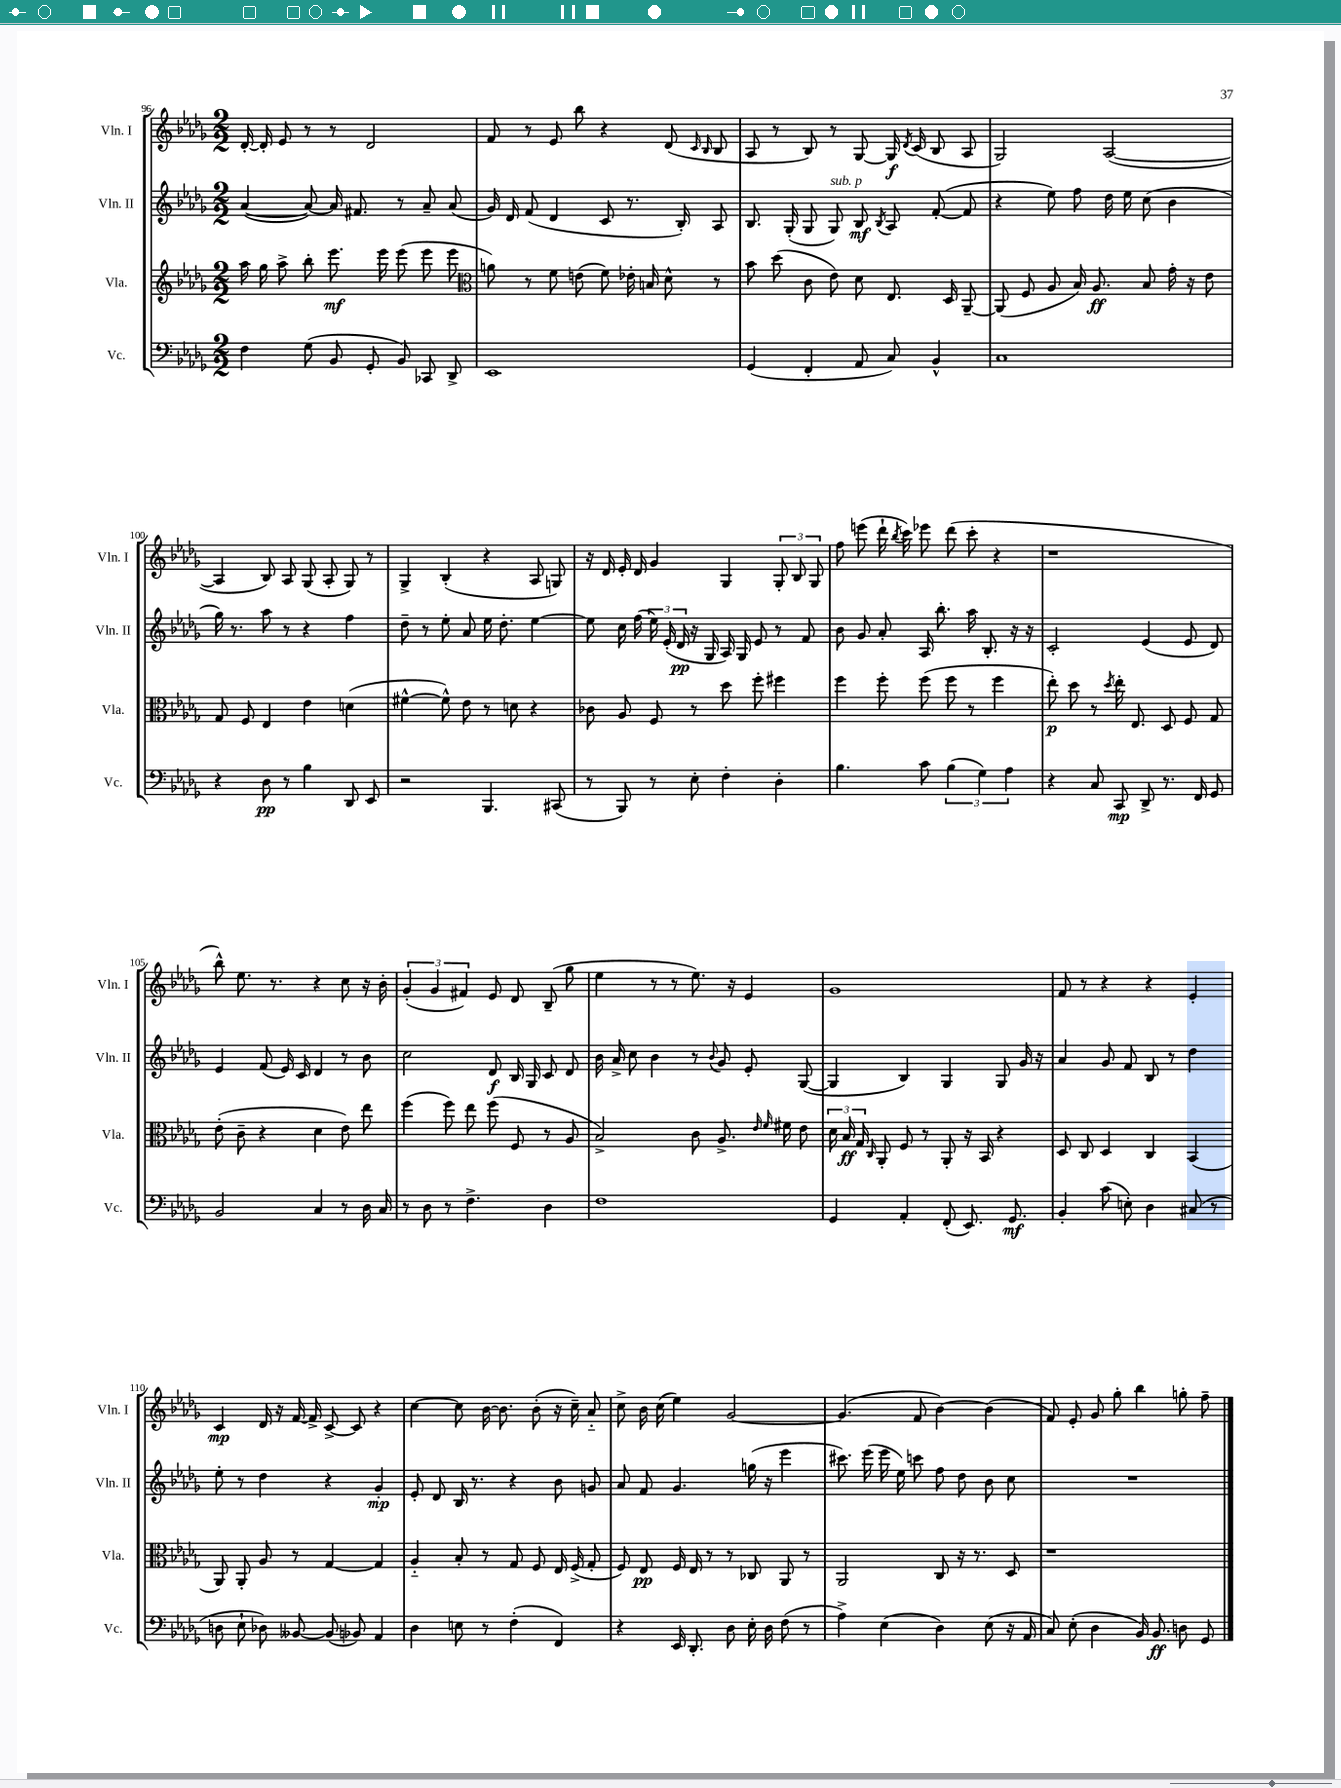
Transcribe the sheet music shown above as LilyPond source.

<<
\new StaffGroup <<
\new Staff = "s0" \with { instrumentName = "Vln. I" shortInstrumentName = "Vln. I" } {
    \clef treble \key des \major \numericTimeSignature \time 2/2
    \autoBeamOff des'16~-. des'16-. ees'8 r8 r8 des'2 |
    f'8 r8 ees'8 bes''8 r4 des'8( \grace { c'16 bes16 } bes8 |
    aes8 r8 bes8) r8 ges8~ ges16\f \acciaccatura { des'8 } c'16( bes8 aes8 |
    ges2) aes2~( |
    aes4 bes8) aes8 ges8( aes8-. ges8) r8 |
    ges4-> bes4-.( r4 aes8 g8) |
    r16 des'16 ees'16-. des'16 ges'4 ges4 \tuplet 3/2 { ges8-. bes8 ges8 } |
    f''8 e'''8( des'''16-! \acciaccatura { bes''8 } c'''16) ees'''8 des'''8( c'''8-. r4 |
    r1 |
    bes''8-^) ees''8. r8. r4 c''8 r16 bes'16-. |
    \tuplet 3/2 { ges'4-.( ges'4 fis'4) } ees'8 des'8 bes8--( ges''8 |
    ees''4 r8 r8 ees''8.) r16 ees'4 |
    ges'1 |
    f'8 r8 r4 r4 ees'4-. |
    c'4\mp des'16 r16 f'16~ f'16-> c'8~-> c'8 r4 |
    c''4~ c''8 bes'16~ bes'8. bes'8-.( r16 c''16--) aes'8-_ |
    c''8-> bes'16 c''16( ees''4) ges'2~ |
    ges'4.( f'8 bes'4~) bes'4( |
    f'8) ees'8-. ges'8 ges''8-. bes''4 g''8-. f''8-- \bar "|." |
}
\new Staff = "s1" \with { instrumentName = "Vln. II" shortInstrumentName = "Vln. II" } {
    \clef treble \key des \major \numericTimeSignature \time 2/2
    \autoBeamOff aes'4~( aes'8~) aes'16 fis'8. r8 aes'8-- aes'8( |
    ges'16) des'16 f'8( des'4 c'8 r8. bes16-.) aes8 |
    bes8. ges16-.( ges8 ges8^\markup { \italic "sub. p" }) bes8\mf \acciaccatura { bes8 } aes8 f'8~-.( f'8 |
    r4 ees''8) f''8 des''16 ees''16 c''8( bes'4 |
    ges''16) r8. aes''8 r8 r4 f''4 |
    des''8-- r8 ees''8-. aes'8 ees''16 des''8.-. ees''4~ |
    ees''8 c''16 f''16( \tuplet 3/2 { ees''16) ees'16-.( des'16\pp } r16 ges16 aes16) ges16 ees'8 r8 f'8 |
    bes'8 ges'8 aes'8-. aes16 bes''8.-. aes''16 bes8.-. r16 r16 |
    c'2-. ees'4( ees'8 des'8) |
    ees'4 f'8( ees'16) c'16 des'4 r8 bes'8 |
    c''2 des'8\f bes16 ges16 c'8 des'8 |
    bes'16 aes'16-> c''8 bes'4 r8 \appoggiatura { bes'8 } ges'8 ees'8-. ges8~( |
    ges4 bes4) ges4 ges8 ges'16 r16 |
    aes'4 ges'8 f'8 bes8 r8 des''4 |
    ees''8-. r8 des''4 r4 ges'4-.\mp |
    ees'8-. des'8 bes16 r8. r4 bes'8 g'8 |
    aes'8 f'8 ges'4. g''16( r16 ees'''4 |
    cis'''8.) ees'''16( ees'''16 ees''16) c'''8 f''8 des''8 bes'8 c''8 |
    R1 \bar "|." |
}
\new Staff = "s2" \with { instrumentName = "Vla." shortInstrumentName = "Vla." } {
    \clef treble \key des \major \numericTimeSignature \time 2/2
    \autoBeamOff aes''16 ges''16 aes''8-> bes''8-. ees'''8.\mf ees'''16 ees'''8( ees'''8 ees'''8 |
    \clef alto a'8) r8 f'8 e'8( f'8) ees'16-. b16 des'8-^ r8 |
    bes'8 des''8( c'8 ees'8) des'8 ees8. des16 aes,8~-- |
    aes,8( f8 aes8 bes16) aes8.\ff bes8 ges'16-. r16 ees'8 |
    ges8 f8 ees4 ees'4 d'4( |
    fis'4~-^ fis'8-^) ees'8 r8 d'8 r4 |
    ces'8 aes8 f8 r8 des''8 f''8-. fis''4 |
    f''4 f''8-. f''8( f''8 r8 f''4 |
    ees''8-.\p) des''8 r8 \acciaccatura { des''8 } ees''16-. ees8. des8 f8 ges8 |
    ees'8-.( c'8-- r4 des'4 ees'8) ees''8 |
    f''4( f''8) ees''8 f''8( f8 r8 aes8 |
    bes2->) c'8 aes8.-> \grace { ees'16 f'16 } fis'16 ees'8 |
    \tuplet 3/2 { des'16 bes16\ff ges16 } \grace { c16 } aes,8-. f8 r8 aes,8-. r16 bes,16 r4 |
    des8 c8 des4 c4 bes,4( |
    aes,8) aes,8-. aes8 r8 ges4~ ges4 |
    aes4-_ bes8-. r8 ges8 f8 ees16 f16->( ges8-. |
    f8) ees8\pp f16 ees16 r8 r8 ces8 aes,8 r8 |
    aes,2 c8 r16 r8. des8 |
    r1 \bar "|." |
}
\new Staff = "s3" \with { instrumentName = "Vc." shortInstrumentName = "Vc." } {
    \clef bass \key des \major \numericTimeSignature \time 2/2
    \autoBeamOff f4 ges8( bes,8 ges,8-. bes,8) ces,8 des,8-> |
    ees,1 |
    ges,4( f,4-. aes,8 c8) bes,4-^ |
    c1 |
    r4 des8\pp r8 bes4 des,8 ees,8 |
    r2 bes,,4. cis,8( |
    r8 bes,,8) r8 ees8-. f4-. des4-. |
    bes4. c'8 \tuplet 3/2 { bes4( ges4) aes4 } |
    r4 c8 c,8\mp des,8-> r8. f,16 ges,8 |
    bes,2 c4 r8 des16 c16 |
    r8 des8 r8 f4.-> des4 |
    f1 |
    ges,4 aes,4-. f,8-.( ees,8.) ges,8.\mf |
    bes,4-. c'8( e8-.) des4 cis8( r8 |
    d8 ees8-! des8) beses,8~ beses,8( bes,8) aes,4 |
    des4 e8 r8 f4-.( f,4) |
    r4 ees,16 des,8.-. des8 ees16-. des16 f8( r8 |
    aes4->) ees4( des4) ees8( r16 aes,16 |
    c8) ees8-.( des4 bes,16) bes,8.\ff d8 ges,8 \bar "|." |
}
>>
>>
\layout { \context { \Score currentBarNumber = #96 } }
